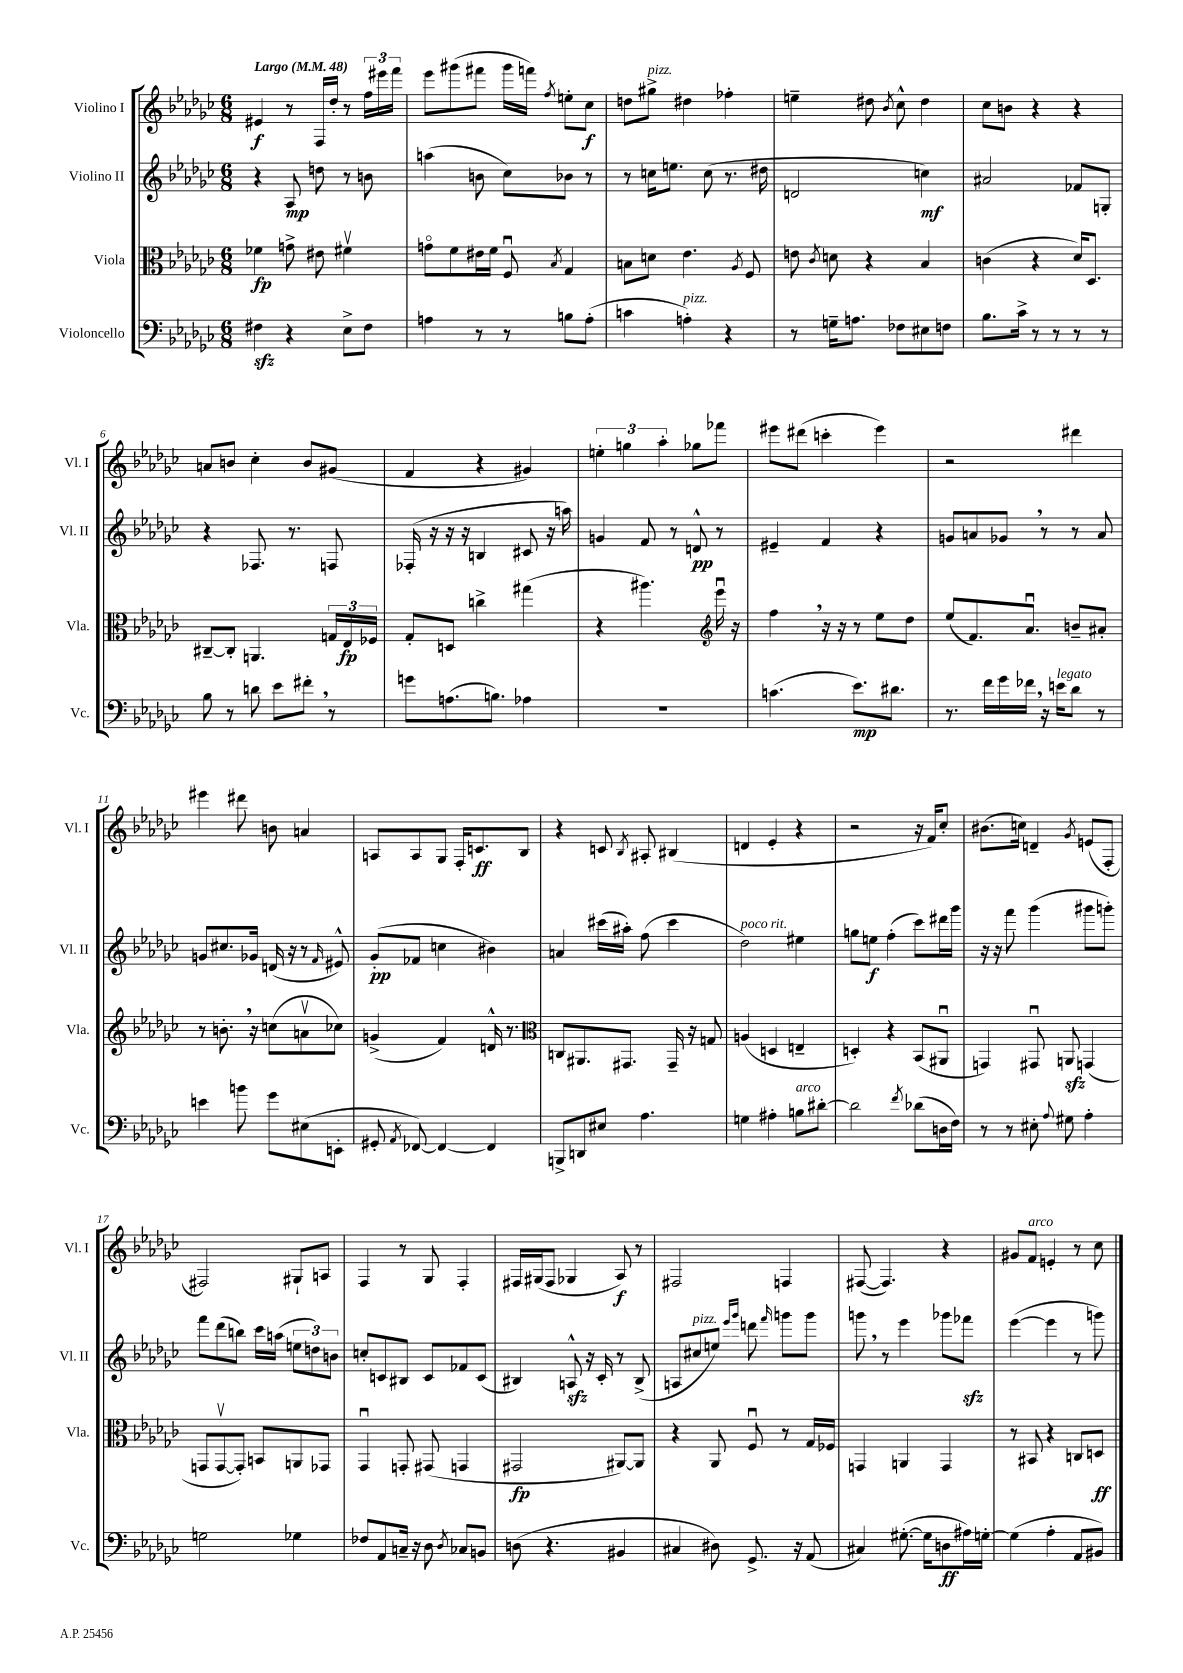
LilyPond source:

<<
\new StaffGroup <<
\new Staff = "s0" \with { instrumentName = "Violino I" shortInstrumentName = "Vl. I" } {
    \clef treble \key ges \major \numericTimeSignature \time 6/8 \tempo "Largo" 4 = 48
    \autoBeamOff eis'4\f r8 f16[ des''16]-. r8 \tuplet 3/2 { f''16[ eis'''16 f'''16] } |
    ees'''8[ gis'''8( fis'''8] gis'''16[ f'''16]) \acciaccatura { f''8 } e''8[-. ces''8]\f |
    d''8[ gis''8]->^\markup { \italic "pizz." } dis''4 fes''4-. |
    e''4-- dis''8 \acciaccatura { bes'8 } ces''8-^ dis''4 |
    ces''8[ b'8] r4 r4 |
    a'8[ b'8] ces''4-. b'8[ gis'8]( |
    f'4 r4 gis'4) |
    \tuplet 3/2 { e''4-. g''4 aes''4-. } ges''8[ fes'''8] |
    eis'''8[ dis'''8]( c'''4-. eis'''4) |
    r2 dis'''4 |
    eis'''4 dis'''8 b'8 a'4 |
    a8[ a8 ges8] f16[-. c'8.\ff bes8] |
    r4 c'8 \acciaccatura { bes8 } ais8-. bis4( |
    d'4 ees'4-. r4 |
    r2 r16 f'16[) ces''8]-. |
    bis'8.[( c''16]) d'4-- \acciaccatura { ges'8 } e'8[( f8]-. |
    fis2) gis8[-! a8] |
    f4 r8 ges8 f4-. |
    fis16[ gis16( fis8] ges4 aes8\f) r8 |
    fis2 f4 |
    fis8~( fis4.) r4 |
    gis'8[ f'8]^\markup { \italic "arco" } e'4-. r8 ces''8 \bar "|." |
}
\new Staff = "s1" \with { instrumentName = "Violino II" shortInstrumentName = "Vl. II" } {
    \clef treble \key ges \major \numericTimeSignature \time 6/8
    \autoBeamOff r4 aes8\mp d''8 r8 b'8 |
    a''4( b'8 ces''8[) bes'8] r8 |
    r8 c''16[ e''8.] c''8( r8. dis''16 |
    d'2 c''4\mf) |
    ais'2 fes'8[ g8]-. |
    r4 fes8. r8. f8 |
    fes16-.( r16 r16 r16 b4 cis'8 r16 a''16) |
    g'4 f'8 r8 d'8-^\pp r8 |
    eis'4-- f'4 r4 |
    g'8[ a'8 ges'8] \breathe r8 r8 a'8 |
    g'8[ cis''8. ges'16] d'16( r16 r8 \grace { f'16 } eis'8-^) |
    ges'8[-.\pp( fes'8] c''4 bis'4) |
    a'4 cis'''16[( ais''16]-.) f''8( cis'''4 |
    des''2^\markup { \italic "poco rit." }) eis''4 |
    g''8[ e''8]\f f''4-.( ces'''8[) dis'''16 ges'''16] |
    r16 r16 f'''8 ges'''4( gis'''8[ g'''8]-.) |
    f'''8[ des'''8( b''8]) ces'''16[ a''16]( \tuplet 3/2 { e''8[ d''8) b'8] } |
    c''8[-. c'8 bis8] c'8[ fes'8 c'8]( |
    bis4) a8-^\sfz r16 ces'16-. r8 bis8->( |
    a8[ cis''8^\markup { \italic "pizz." } e''8]) \grace { ees'''16[ ges'''16] } d'''8 \grace { f'''16 } g'''8[ g'''8] |
    g'''8 \breathe r8 ees'''4 ges'''8[ fes'''8]\sfz |
    ees'''4~( ees'''4 r8 g'''8) \bar "|." |
}
\new Staff = "s2" \with { instrumentName = "Viola" shortInstrumentName = "Vla." } {
    \clef alto \key ges \major \numericTimeSignature \time 6/8
    \autoBeamOff fes'4\fp g'8-> eis'8 fis'4\upbow |
    g'8[\flageolet f'8 eis'16 f'16] f8\downbow \acciaccatura { bes8 } ges4 |
    b8[ d'8] ees'4. \acciaccatura { aes8 } f8 |
    e'8 \acciaccatura { ces'8 } d'8 r4 bes4 |
    c'4( r4 des'16[) des8.] |
    cis8[~-- cis8]-. a,4. \tuplet 3/2 { g16[ ees16\fp fes16] } |
    ges8[-. d8] c''4-> gis''4( |
    r4 ais''4.) \clef treble ees'''16\downbow r16 |
    f''4 \breathe r16 r16 r8 ees''8[ des''8] |
    ees''8[( f'8.) aes'8.]\downbow b'8[-- ais'8]-. |
    r8 b'8.-. \breathe r16 c''8[( a'8\upbow ces''8]) |
    g'4->( f'4) d'16-^ r8. |
    \clef alto c8[ ais,8. gis,8.] gis,16-- r16 g8 |
    a4( d4 e4-- |
    d4-.) r4 bes,8[( ais,8]\downbow |
    g,4) gis,8\downbow a,8\sfz g,4( |
    g,8[ g,8~\upbow g,8]-.) b,8[ a,8 ges,8] |
    ges,4\downbow g,8-. gis,8( g,4 |
    gis,2\fp ais,8[~) ais,8] |
    r4 aes,8 f8\downbow r8 ges16[ fes16] |
    g,4 a,4 g,4 |
    r8 bis,8 r4 c8[ d8]\ff \bar "|." |
}
\new Staff = "s3" \with { instrumentName = "Violoncello" shortInstrumentName = "Vc." } {
    \clef bass \key ges \major \numericTimeSignature \time 6/8
    \autoBeamOff fis4\sfz r4 ees8[-> fis8] |
    a4 r8 r8 b8[ a8]-.( |
    c'4 a4-.^\markup { \italic "pizz." }) r4 |
    r8 g16[-- a8.] fes8[ eis8 f8] |
    bes8.[ ces'16]-> r8 r8 r8 r8 |
    bes8 r8 d'8 ees'8[ fis'8]-. \breathe r8 |
    g'8[ a8.( b8.]) aes4 |
    R2. |
    c'4.( ees'8.[\mp) dis'8.] |
    r8. f'16[ ges'16 fes'16] \breathe r16 e'16[^\markup { \italic "legato" } des'8] r8 |
    e'4 b'8 ges'8[ eis8( e,8]-. |
    gis,8-. \acciaccatura { aes,8 } fes,8~) fes,4~ fes,4 |
    b,,8[-> d,8 eis8] aes4. |
    g4 ais4-. b8[^\markup { \italic "arco" } dis'8]~-. |
    dis'2 \acciaccatura { f'8 } des'8[( d16 f16]) |
    r8 r8 eis8-. \appoggiatura { aes8 } gis8 aes4-. |
    g2 ges4 |
    fes8[ aes,8 c16]-- r16 des8 \acciaccatura { des8 } ces8[ b,8] |
    d8( r4. bis,4 |
    cis4 dis8) ges,8.-> r16 aes,8( |
    cis4) gis8.~-.( gis16[ d8\ff ais16) g16]~-. |
    g4( aes4-. aes,8[ bis,8]) \bar "|." |
}
>>
>>
